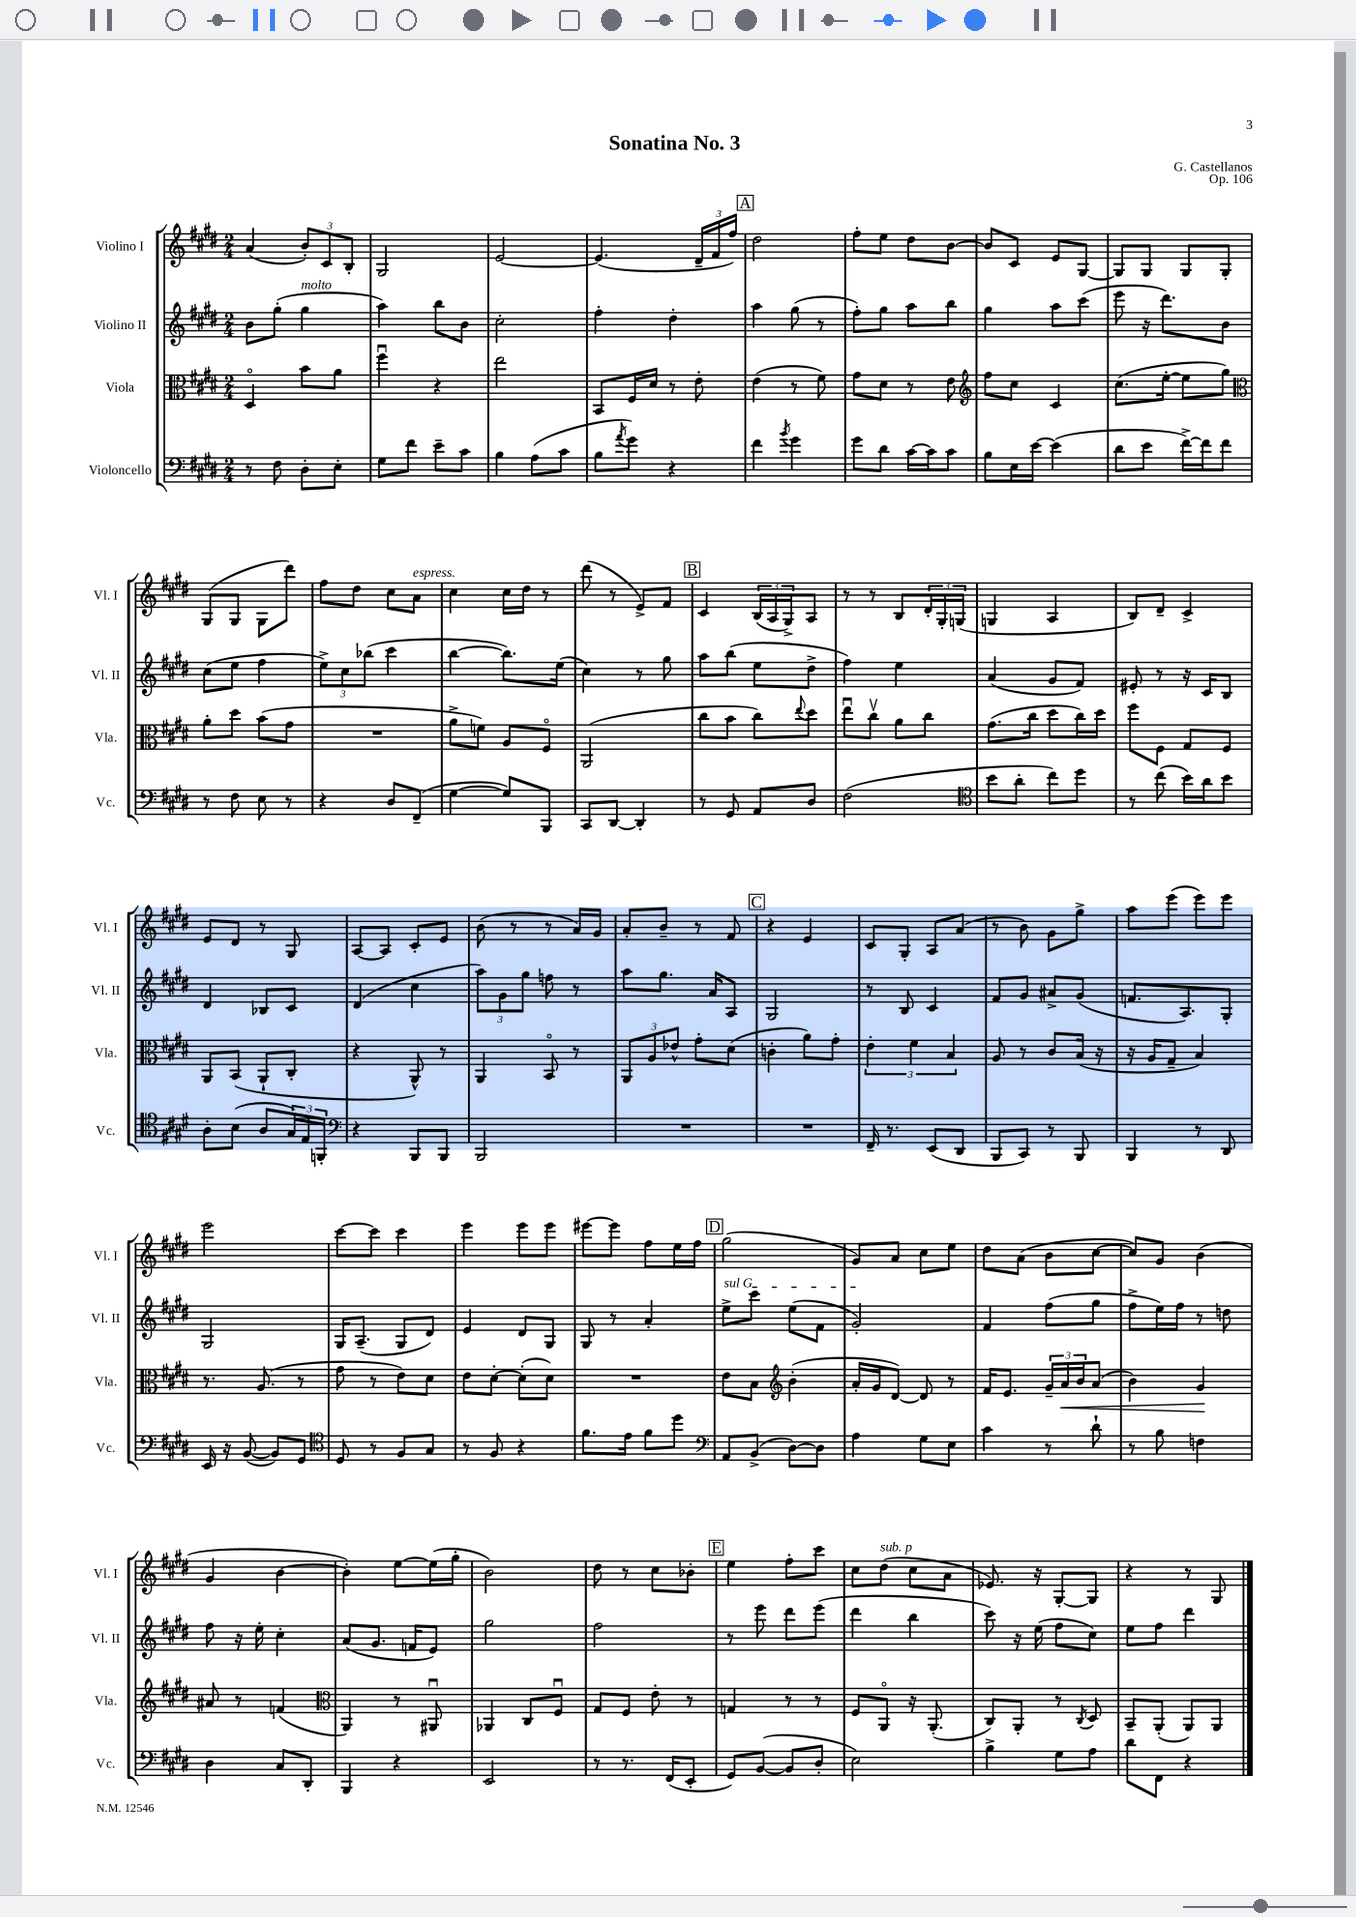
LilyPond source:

\header { title = "Sonatina No. 3" composer = "G. Castellanos" opus = "Op. 106" }
<<
\new StaffGroup <<
\new Staff = "s0" \with { instrumentName = "Violino I" shortInstrumentName = "Vl. I" } {
    \clef treble \key e \major \numericTimeSignature \time 2/4
    a'4( \tuplet 3/2 { b'8-.) cis'8 b8-. } |
    gis2 |
    e'2~ |
    e'4.( \tuplet 3/2 { dis'16-- fis'16 fis''16) } |
    \mark \markup { \box "A" } dis''2 |
    fis''8-. e''8 dis''8 b'8~ |
    b'8 cis'8 e'8 gis8~ |
    gis8 gis8 gis8 gis8-. |
    gis8( gis8 gis8 dis'''8) |
    fis''8 dis''8 cis''8 a'8^\markup { \italic "espress." } |
    cis''4 cis''16 dis''16 r8 |
    dis'''8( r8 e'8->) fis'8 |
    \mark \markup { \box "B" } cis'4 \tuplet 3/2 { b16( a16 gis16->) } a8 |
    r8 r8 b8 \tuplet 3/2 { dis'16-. gis16-. g16( } |
    g4 a4 |
    b8) dis'8-- cis'4-> |
    e'8 dis'8 r8 gis8 |
    a8~ a8 cis'8-. e'8 |
    b'8( r8 r8 a'16) gis'16 |
    a'8-. b'8-- r8 fis'8 |
    \mark \markup { \box "C" } r4 e'4 |
    cis'8 gis8-. a8 a'8( |
    r8 b'8) gis'8 gis''8-> |
    a''8 e'''8( e'''8) e'''8 |
    e'''2 |
    cis'''8~ cis'''8 cis'''4 |
    e'''4 e'''8 e'''8 |
    eis'''8~ eis'''8 fis''8 e''16 fis''16 |
    \mark \markup { \box "D" } gis''2( |
    gis'8) a'8 cis''8 e''8 |
    dis''8 a'8( b'8 cis''8~ |
    cis''8) gis'8 b'4( |
    gis'4 b'4~ |
    b'4-.) e''8~ e''16( gis''16-. |
    b'2) |
    dis''8 r8 cis''8 bes'8-. |
    \mark \markup { \box "E" } e''4 fis''8-. cis'''8 |
    cis''8 dis''8^\markup { \italic "sub. p" }( cis''8 a'8 |
    ees'8.) r16 gis8~-. gis8 |
    r4 r8 gis8 \bar "|." |
}
\new Staff = "s1" \with { instrumentName = "Violino II" shortInstrumentName = "Vl. II" } {
    \clef treble \key e \major \numericTimeSignature \time 2/4
    b'8 gis''8-.( gis''4^\markup { \italic "molto" } |
    a''4) b''8 b'8 |
    cis''2-. |
    fis''4-. dis''4-. |
    \mark \markup { \box "A" } a''4 gis''8( r8 |
    fis''8-.) gis''8 a''8 b''8 |
    gis''4 a''8 cis'''8( |
    e'''8 r16 dis'''8.) b'8 |
    cis''8( e''8 fis''4 |
    \tuplet 3/2 { e''8->) cis''8 bes''8( } cis'''4 |
    b''4~ b''8.) e''16( |
    cis''4) r8 gis''8 |
    \mark \markup { \box "B" } a''8 b''8( e''8 dis''8-> |
    fis''4) e''4 |
    a'4( gis'8 fis'8) |
    eis'8-. r8 r16 cis'16 b8 |
    dis'4 bes8 cis'8 |
    dis'4( cis''4 |
    \tuplet 3/2 { a''8) gis'8 gis''8 } f''8 r8 |
    a''8 gis''8. a'16 a8 |
    \mark \markup { \box "C" } gis2 |
    r8 b8 cis'4 |
    fis'8 gis'8 ais'8-> gis'8( |
    f'8. a8.) gis8-. |
    gis2 |
    gis16 a8.--( gis8 dis'8) |
    e'4 dis'8 gis8 |
    gis8 r8 a'4-. |
    \mark \markup { \box "D" } \once \override TextSpanner.bound-details.left.text = \markup { \italic "sul G" } e''8->\startTextSpan cis'''8 e''8( fis'8 |
    gis'2-.\stopTextSpan) |
    fis'4 fis''8( gis''8 |
    fis''8-> e''16) fis''16 r8 d''8 |
    fis''8 r16 e''16-. cis''4-. |
    a'8( gis'8. f'16 e'8) |
    gis''2 |
    fis''2 |
    \mark \markup { \box "E" } r8 e'''8 dis'''8 e'''8( |
    dis'''4 b''4 |
    cis'''8) r16 e''16( fis''8 cis''8) |
    e''8 fis''8 dis'''4 \bar "|." |
}
\new Staff = "s2" \with { instrumentName = "Viola" shortInstrumentName = "Vla." } {
    \clef alto \key e \major \numericTimeSignature \time 2/4
    dis4\flageolet b'8 a'8 |
    fis''4\downbow r4 |
    e''2 |
    b,8 fis16 dis'16 r8 e'8-. |
    \mark \markup { \box "A" } e'4( r8 fis'8) |
    gis'8 dis'8 r8 e'8 |
    \clef treble fis''8 cis''8 cis'4 |
    cis''8.( e''16~-. e''8 gis''8) |
    \clef alto a'8-. dis''8 b'8( gis'8 |
    R2 |
    a'8-> f'8) a8 fis8\flageolet |
    a,2( |
    \mark \markup { \box "B" } cis''8 b'8 cis''8) \appoggiatura { e''8 } dis''8 |
    e''8\downbow cis''8\upbow a'8 cis''8 |
    gis'8.( cis''16 dis''8 cis''16) dis''16 |
    fis''8 fis8 gis8 fis8 |
    a,8 b,8( a,8-! cis8-. |
    r4 a,8-^) r8 |
    a,4 b,8\flageolet r8 |
    \tuplet 3/2 { a,8 a8 ees'8-^ } gis'8-. dis'8( |
    \mark \markup { \box "C" } c'4-. a'8) gis'8-. |
    \tuplet 3/2 { e'4-. fis'4 b4 } |
    a8 r8 cis'8 b16( r16 |
    r16 a16 gis8-- b4) |
    r8. a8.( r8 |
    gis'8 r8 e'8) dis'8 |
    e'8 dis'8~-. dis'8-.( dis'8) |
    R2 |
    \mark \markup { \box "D" } e'8 b8 \clef treble b'4-.( |
    a'16-. gis'16 dis'8~) dis'8 r8 |
    fis'16 e'8. \tuplet 3/2 { gis'16-- a'16\< b'16 } a'8( |
    b'4) gis'4\! |
    ais'8 r8 f'4( |
    \clef alto a,4) r8 ais,8\downbow |
    aes,4 cis8 fis8\downbow |
    gis8 fis8 e'8-. r8 |
    \mark \markup { \box "E" } g4 r8 r8 |
    fis8 a,8\flageolet r16 a,8.-.( |
    cis8) a,8-. r8 \acciaccatura { cis8 } dis8 |
    b,8-- a,8-.( a,8) a,8 \bar "|." |
}
\new Staff = "s3" \with { instrumentName = "Violoncello" shortInstrumentName = "Vc." } {
    \clef bass \key e \major \numericTimeSignature \time 2/4
    r8 fis8 dis8-. e8-. |
    gis8 fis'8 e'8-- cis'8 |
    b4 a8( cis'8 |
    b8 \acciaccatura { a'8 } gis'8) r4 |
    \mark \markup { \box "A" } fis'4 \acciaccatura { b'8 } gis'4 |
    gis'8 dis'8 cis'16~ cis'16 cis'8 |
    b8 e16 e'16~ e'4( |
    dis'8 e'8 fis'16~->) fis'16 fis'8 |
    r8 fis8 e8 r8 |
    r4 dis8 fis,8--( |
    gis4~ gis8) b,,8 |
    cis,8 dis,8~ dis,4-. |
    \mark \markup { \box "B" } r8 gis,8 a,8 dis8 |
    fis2( |
    \clef tenor b'8 a'8-. cis''8) dis''8 |
    r8 cis''8( b'16) a'16 b'8 |
    a8-. b8( a8 \tuplet 3/2 { gis16) e16 f,16-. } |
    \clef bass r4 b,,8 b,,8 |
    b,,2 |
    R2 |
    \mark \markup { \box "C" } R2 |
    fis,16-- r8. e,8( dis,8 |
    b,,8 cis,8) r8 b,,8 |
    b,,4 r8 dis,8 |
    e,16 r16 b,8~( b,8) gis,8 |
    \clef tenor dis8 r8 fis8 gis8 |
    r8 fis8 r4 |
    fis'8. e'16 fis'8 dis''8 |
    \mark \markup { \box "D" } \clef bass a,8 b,8->( dis8~) dis8 |
    a4 gis8 e8 |
    cis'4 r8 dis'8-! |
    r8 b8 f4 |
    dis4 cis8 dis,8-. |
    b,,4 r4 |
    e,2 |
    r8 r8. fis,16( e,8-. |
    \mark \markup { \box "E" } gis,8) b,8~( b,8 dis8-. |
    e2) |
    b4-> gis8 a8 |
    dis'8 fis,8 r4 \bar "|." |
}
>>
>>
\layout { \context { \Score \remove "Bar_number_engraver" } }
